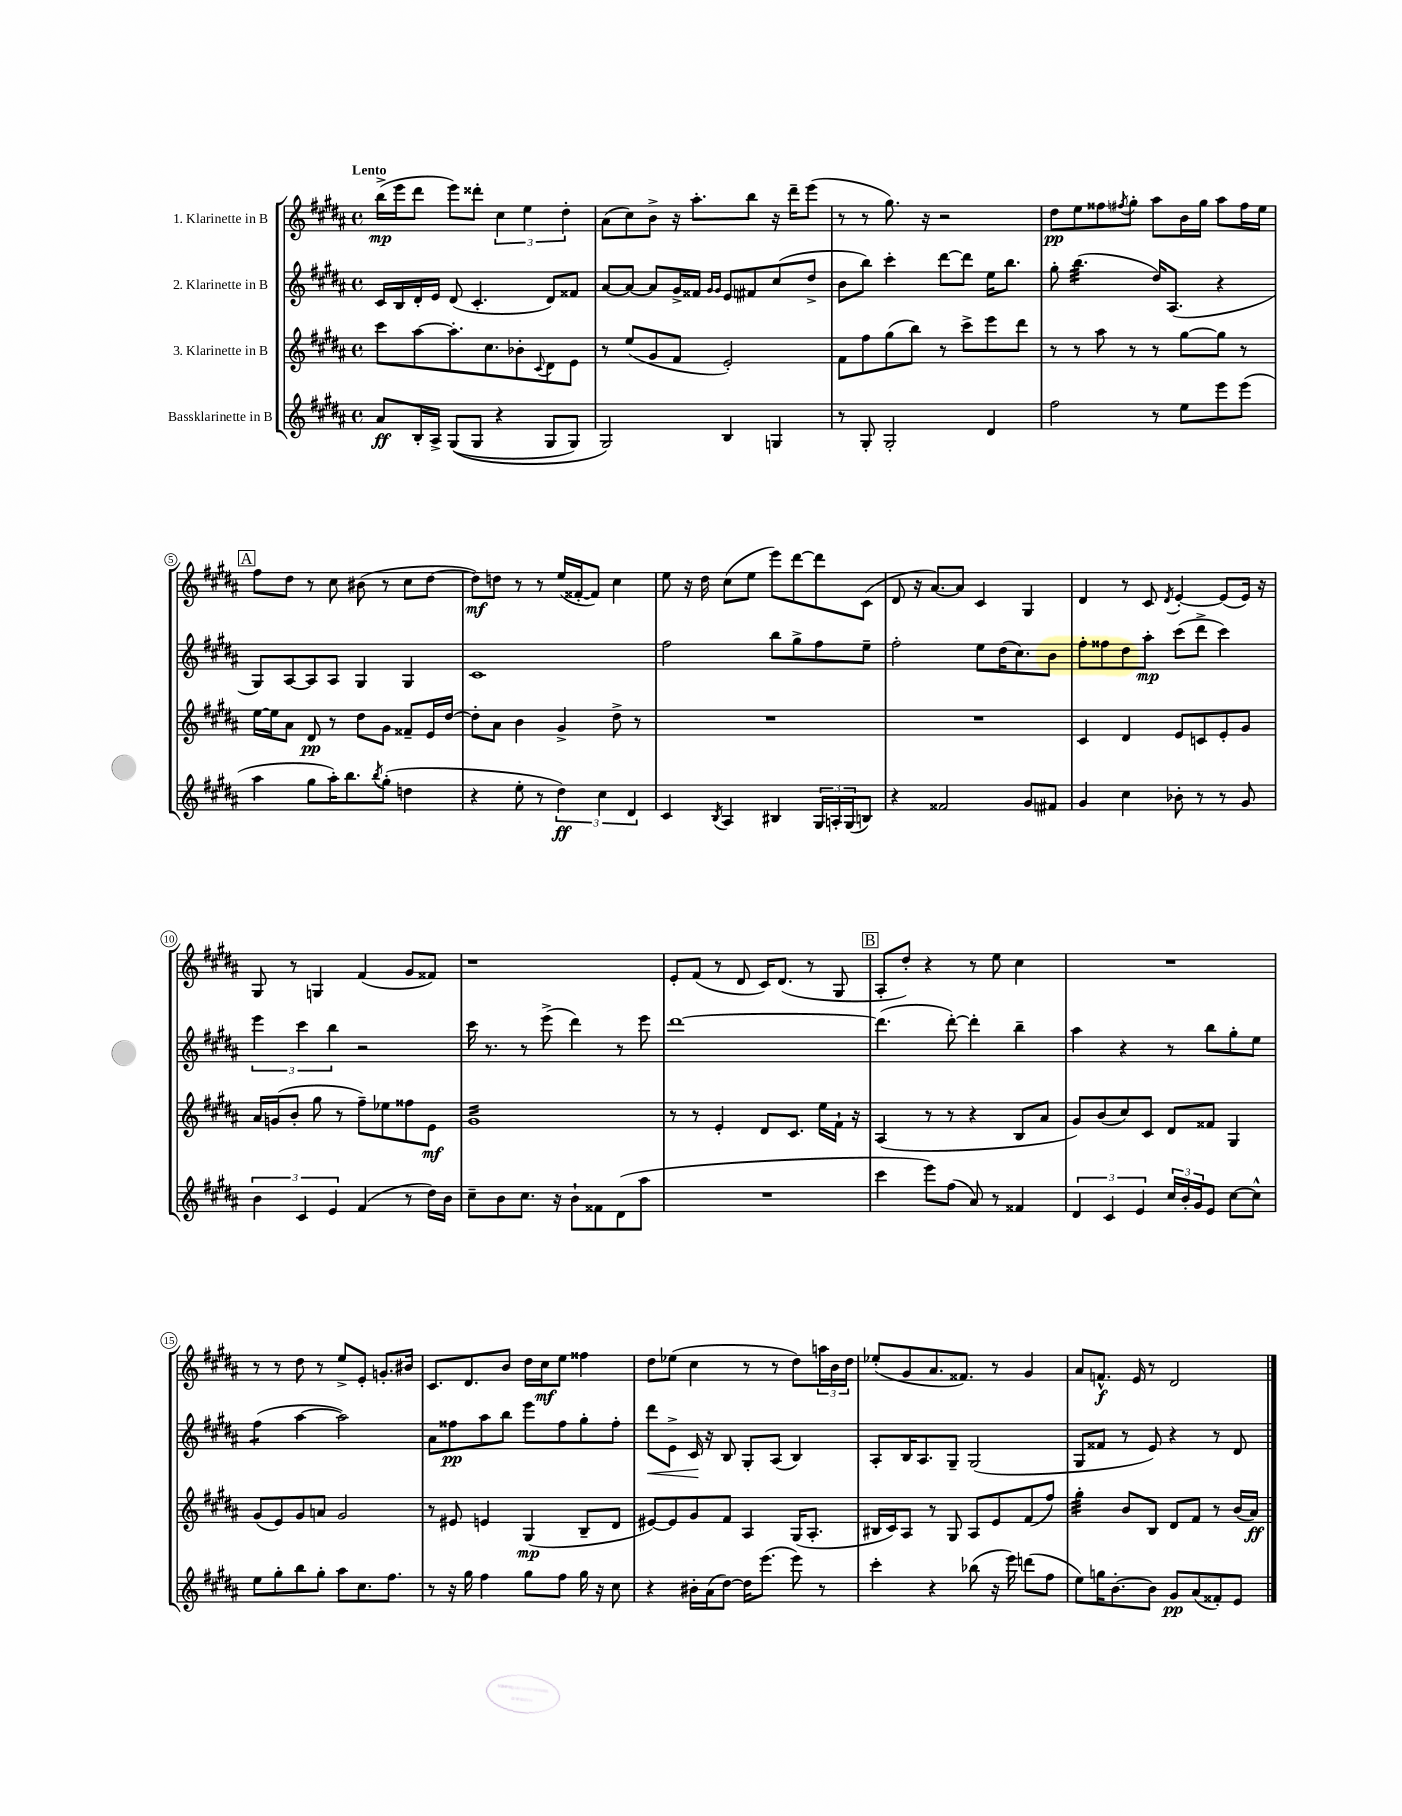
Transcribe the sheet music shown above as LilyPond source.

<<
\new StaffGroup <<
\new Staff = "s0" \with { instrumentName = "1. Klarinette in B" } {
    \clef treble \key b \major \defaultTimeSignature \time 4/4 \tempo "Lento"
    b''16->\mp( e'''16 dis'''8 e'''8) disis'''8-. \tuplet 3/2 { cis''4 e''4 dis''4-. } |
    ais'8( cis''8) b'8-> r16 ais''8.-. b''8 r16 dis'''16-- e'''8( |
    r8 r8 gis''8.) r16 r2 |
    dis''8\pp e''8 fisis''8 \acciaccatura { fis''8 } gis''8-. ais''8 b'16 gis''16 ais''8 fis''16 e''16 |
    \mark \markup { \box "A" } fis''8 dis''8 r8 cis''8 bis'8( r8 cis''8 dis''8~ |
    dis''8\mf) d''8 r8 r8 e''16( fisis'16~-. fisis'8) cis''4 |
    e''8 r16 dis''16 cis''8( e''8 e'''8) dis'''8~ dis'''8 cis'8( |
    dis'8 r16 ais'8.~) ais'8 cis'4 gis4 |
    dis'4 r8 cis'8 \acciaccatura { dis'8 } e'4~-. e'8( e'16) r16 |
    gis8 r8 g4 fis'4( gis'8 fisis'8) |
    r1 |
    e'8-. fis'8( r8 dis'8 cis'16) dis'8.( r8 gis8 |
    \mark \markup { \box "B" } ais8-. dis''8-.) r4 r8 e''8 cis''4 |
    R1 |
    r8 r8 dis''8 r8 e''8-> e'8-. g'8.-. bis'16 |
    cis'8. dis'8. b'8 dis''16 cis''16\mf e''8 fisis''4 |
    dis''8 ees''8( cis''4 r8 r8 dis''8) \tuplet 3/2 { a''16 b'16 dis''16 } |
    ees''8-.( gis'8 ais'8. fisis'8.) r8 gis'4 |
    ais'8 f'8.-^\f e'16 r8 dis'2 \bar "|." |
}
\new Staff = "s1" \with { instrumentName = "2. Klarinette in B" } {
    \clef treble \key b \major \defaultTimeSignature \time 4/4
    cis'16 b16 dis'16-. e'16 dis'8( cis'4.-. dis'8) fisis'8 |
    ais'8~ ais'8~ ais'8 gis'16-> fisis'16 \grace { gis'16 gis'16 } e'8 fis'8 cis''8( dis''8-> |
    b'8 b''8) cis'''4-. dis'''8~ dis'''8 e''16 b''8. |
    gis''8-. b''4.:32( dis''16) ais8.( r4 |
    \mark \markup { \box "A" } gis8) ais8~ ais8 ais8 gis4 gis4 |
    cis'1 |
    fis''2 b''8 gis''8-> fis''8 e''8-- |
    fis''2-. e''8 dis''16( cis''8.) b'8 |
    fis''8-. fisis''8 dis''8 ais''8-.\mp cis'''8( dis'''8-> cis'''4) |
    \tuplet 3/2 { e'''4 cis'''4 b''4 } r2 |
    cis'''16 r8. r8 e'''8->( dis'''4) r8 e'''8 |
    dis'''1~ |
    \mark \markup { \box "B" } dis'''4.( dis'''8~-.) dis'''4-. b''4-- |
    ais''4 r4 r8 b''8 gis''8-. e''8 |
    fis''4:8( ais''4~ ais''2) |
    ais'8 fisis''8\pp ais''8 b''8 e'''8 fisis''8 gis''8-. fisis''8-. |
    dis'''8\< e'8-> cis'16\! r16 b8 gis8-. ais8( b4) |
    ais8-. b16 ais8. gis8-- gis2( |
    gis8 fisis'8 r8 e'8) r4 r8 dis'8 \bar "|." |
}
\new Staff = "s2" \with { instrumentName = "3. Klarinette in B" } {
    \clef treble \key b \major \defaultTimeSignature \time 4/4
    cis'''8 ais''8~ ais''8.-. cis''8. bes'8-. \appoggiatura { cis'8 } dis'8 e'8 |
    r8 e''8( gis'8 fis'8 e'2-.) |
    fis'8 fis''8 gis''8( b''8) r8 cis'''8-> e'''8 dis'''8 |
    r8 r8 ais''8 r8 r8 gis''8~ gis''8 r8 |
    \mark \markup { \box "A" } e''16~ e''16 ais'8 dis'8\pp r8 dis''8 gis'8 fisis'8-- e'16 dis''16~ |
    dis''8-. ais'8 b'4 gis'4-> dis''8-> r8 |
    R1 |
    R1 |
    cis'4 dis'4 e'8 c'8 e'8-. gis'8 |
    ais'16 g'16( b'8-. gis''8 r8 fis''8--) ees''8 fisis''8 e'8\mf |
    gis'1:16 |
    r8 r8 e'4-. dis'8 cis'8. e''16 fis'16-! r16 |
    \mark \markup { \box "B" } ais4( r8 r8 r4 b8 ais'8 |
    gis'8) b'8( cis''8) cis'8 dis'8 fisis'8 gis4 |
    gis'8( e'8) gis'8 a'8 gis'2 |
    r8 eis'8 e'4 gis4\mp( b8-- dis'8 |
    eis'8~) eis'8 gis'8 fis'8 ais4 gis16( ais8.-. |
    bis16 cis'16) ais8 r8 gis8 ais8 e'8 fis'8( fis''8) |
    gis''4:32-. b'8 b8 dis'8 fis'8 r8 b'16( ais'16\ff) \bar "|." |
}
\new Staff = "s3" \with { instrumentName = "Bassklarinette in B" } {
    \clef treble \key b \major \defaultTimeSignature \time 4/4
    ais'8\ff b16-. ais16-> gis8(\( gis8 r4 gis8 gis8) |
    gis2\) b4 g4 |
    r8 gis8-. gis2-. dis'4 |
    fis''2 r8 e''8 e'''8 e'''8( |
    \mark \markup { \box "A" } ais''4 gis''8 ais''16-.) b''8. \acciaccatura { b''8 } gis''8-.( d''4 |
    r4 e''8-. r8 \tuplet 3/2 { dis''4\ff) cis''4 dis'4 } |
    cis'4 \acciaccatura { b8 } ais4 bis4 \tuplet 3/2 { gis16 a16-. gis16( } b8) |
    r4 fisis'2 gis'8 fis'8 |
    gis'4 cis''4 bes'8-. r8 r8 gis'8 |
    \tuplet 3/2 { b'4 cis'4 e'4 } fis'4( r8 dis''16) b'16 |
    cis''8-- b'8 cis''8. r16 b'8-! fisis'8 dis'8( ais''8 |
    R1 |
    \mark \markup { \box "B" } cis'''4 e'''8) fis''8( ais'8) r8 fisis'4 |
    \tuplet 3/2 { dis'4 cis'4 e'4 } \tuplet 3/2 { cis''16 b'16-. gis'16 } e'8 cis''8~ cis''8-^ |
    e''8 gis''8-. b''8 gis''8-. ais''8 cis''8. fis''8. |
    r8 r16 gis''16 fis''4 gis''8 fis''8 gis''16 r16 cis''8 |
    r4 bis'16-. ais'16( dis''8~) dis''16 e'''8.( e'''8) r8 |
    cis'''4-. r4 bes''8( r16 e'''16) d'''8( fis''8 |
    e''8) g''16 b'8.~-. b'8 gis'8\pp ais'8( fisis'8-.) e'8 \bar "|." |
}
>>
>>
\layout { \context { \Score \override BarNumber.stencil = #(make-stencil-circler 0.1 0.3 ly:text-interface::print) } }
